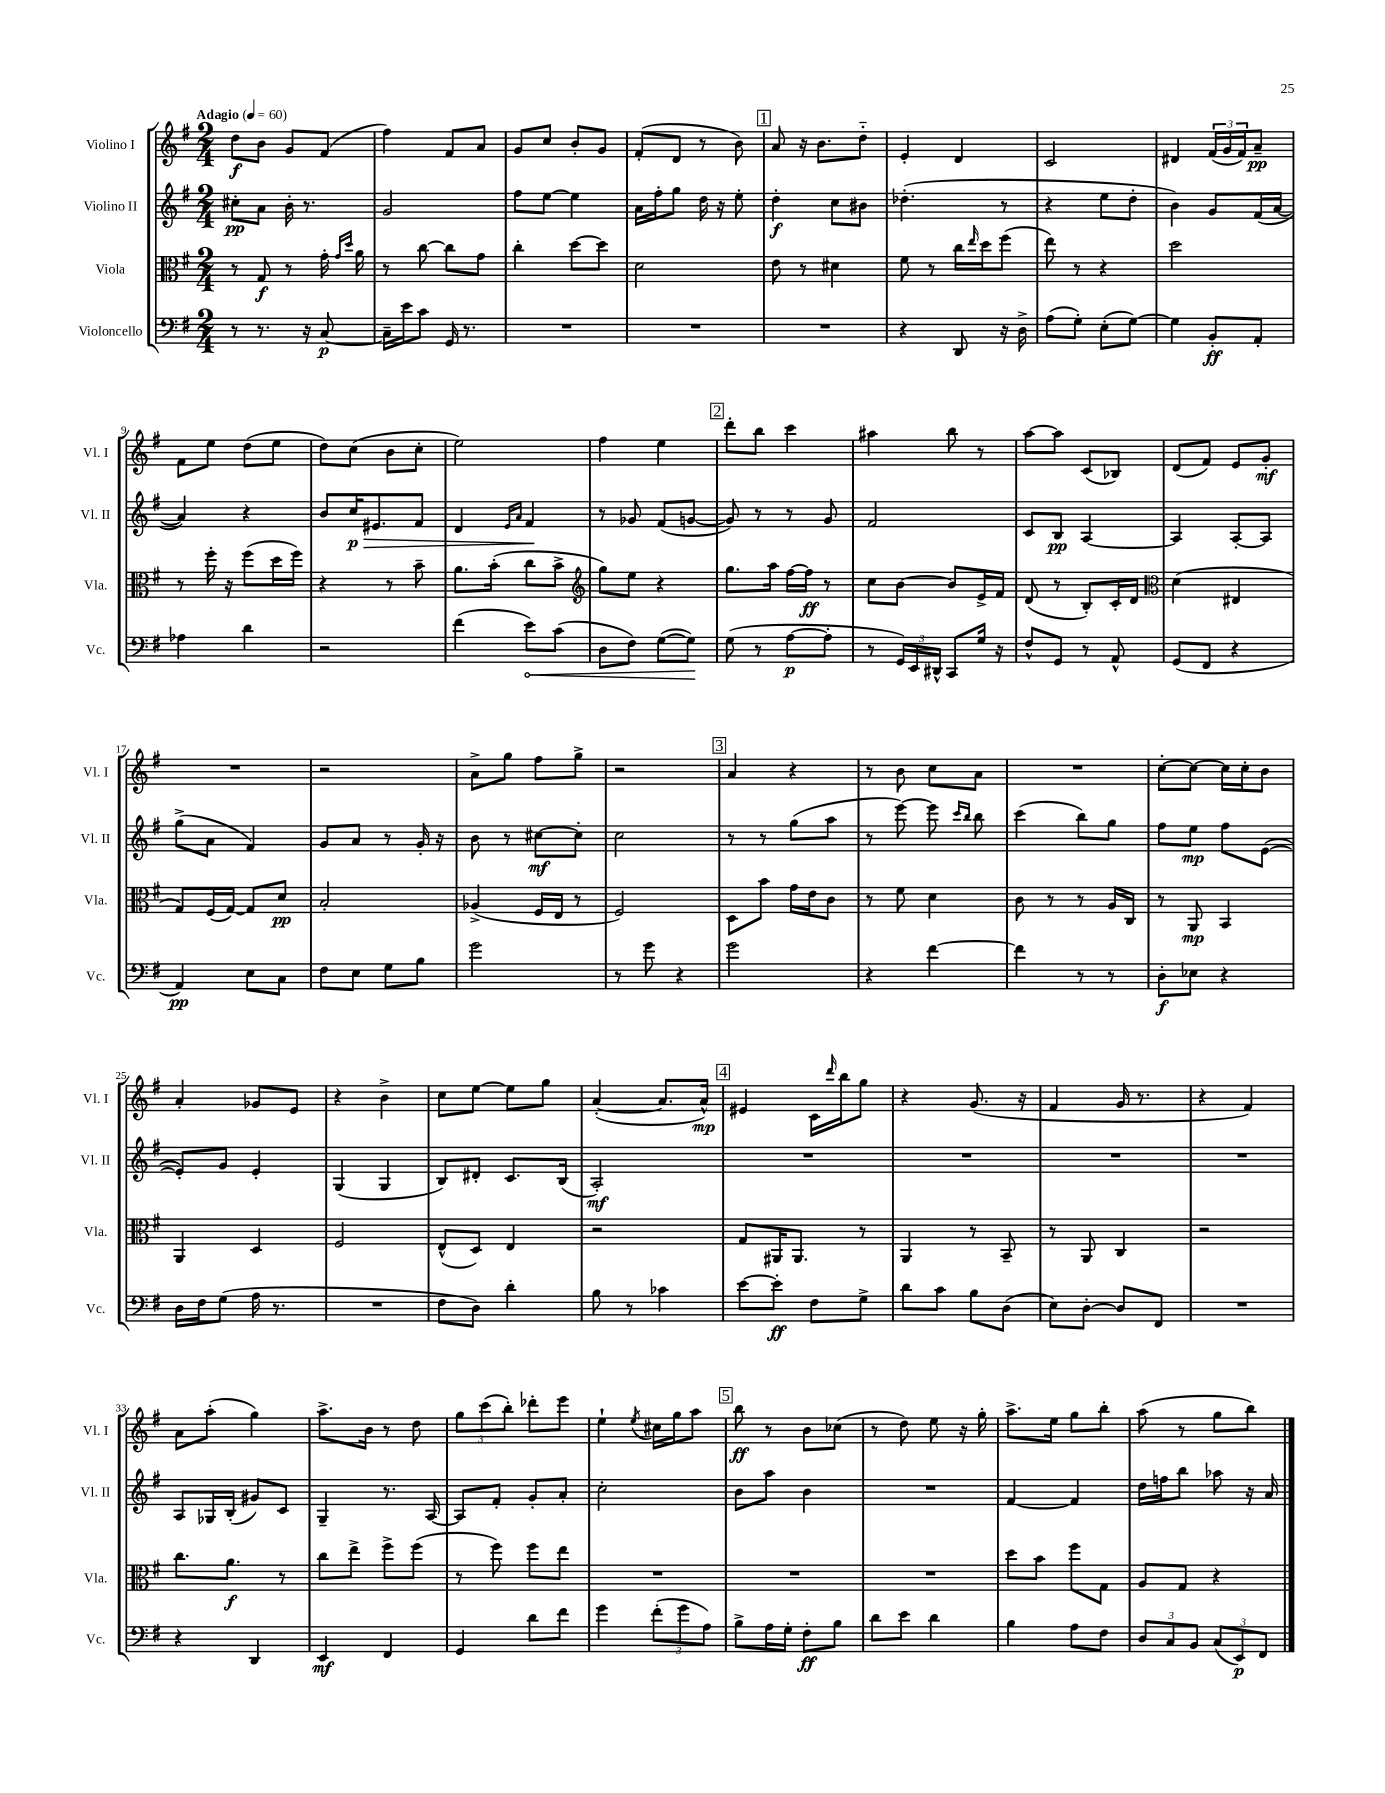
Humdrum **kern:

**kern	**dynam	**kern	**dynam	**kern	**dynam	**kern	**dynam
*part4	*part4	*part3	*part3	*part2	*part2	*part1	*part1
*staff4	*staff4	*staff3	*staff3	*staff2	*staff2	*staff1	*staff1
*I"Violoncello	*	*I"Viola	*	*I"Violino II	*	*I"Violino I	*
*I'Vc.	*	*I'Vla.	*	*I'Vl. II	*	*I'Vl. I	*
*clefF4	*	*clefC3	*	*clefG2	*	*clefG2	*
*k[f#]	*	*k[f#]	*	*k[f#]	*	*k[f#]	*
*M2/4	*	*M2/4	*	*M2/4	*	*M2/4	*
*MM60	*	*MM60	*	*MM60	*	*MM60	*
=1	=1	=1	=1	=1	=1	=1	=1
!	!	!	!	!	!	!LO:TX:a:B:t=Adagio	!
8r	.	8r	.	8cc#X'\L	pp	8dd\L	f
8.r	.	8G/	f	8a\J	.	8b\J	.
.	.	8r	.	16b'\	.	8g/L	.
16r	.	.	.	8.r	.	.	.
[8C/	p	16g'\	.	.	.	(8f#/J	.
.	.	16qqg/LL	.	.	.	.	.
.	.	16qqdd/JJ	.	.	.	.	.
.	.	16a\	.	.	.	.	.
=2	=2	=2	=2	=2	=2	=2	=2
16C~\LL]	.	8r	.	2g/	.	4ff#\)	.
16e\J	.	.	.	.	.	.	.
8c\J	.	[8cc\	.	.	.	.	.
16GG/	.	8cc\L]	.	.	.	8f#/L	.
8.r	.	.	.	.	.	.	.
.	.	8g\J	.	.	.	8a/J	.
=3	=3	=3	=3	=3	=3	=3	=3
2r	.	4cc'\	.	8ff#\L	.	8g/L	.
.	.	.	.	[8ee\J	.	8cc/J	.
.	.	[8dd\L	.	4ee\]	.	8b'/L	.
.	.	8dd\J]	.	.	.	8g/J	.
=4	=4	=4	=4	=4	=4	=4	=4
2r	.	2d\	.	16a\LL	.	(8f#'/L	.
.	.	.	.	16ff#'\J	.	.	.
.	.	.	.	8gg\J	.	8d/J	.
.	.	.	.	16dd\	.	8r	.
.	.	.	.	16r	.	.	.
.	.	.	.	8ee'\	.	8b\)	.
!!LO:REH:place=s1:t=1
=5	=5	=5	=5	=5	=5	=5	=5
2r	.	8e\	.	4dd'\	f	8a/	.
.	.	8r	.	.	.	16r	.
.	.	.	.	.	.	8.b\L	.
.	.	4d#X\	.	8cc\L	.	.	.
.	.	.	.	8b#X\J	.	8dd\J	.
=6	=6	=6	=6	=6	=6	=6	=6
4r	.	8f#\	.	(4.dd-X'\	.	4e'/	.
.	.	8r	.	.	.	.	.
8DD/	.	16cc\LL	.	.	.	4d/	.
.	.	16qqee/	.	.	.	.	.
.	.	16dd\J	.	.	.	.	.
16r	.	(8ff#\J	.	8r	.	.	.
16D^\	.	.	.	.	.	.	.
=7	=7	=7	=7	=7	=7	=7	=7
(8A\L	.	8ee\)	.	4r	.	2c/	.
8G'\J)	.	8r	.	.	.	.	.
(8E'\L	.	4r	.	8ee\L	.	.	.
[8G\J)	.	.	.	8dd'\J	.	.	.
=8	=8	=8	=8	=8	=8	=8	=8
4G\]	.	2dd\	.	4b\)	.	4d#X/	.
8BB'/L	ff	.	.	8g/L	.	(24f#/LL	.
.	.	.	.	.	.	24g/	.
.	.	.	.	.	.	24f#/J)	.
8AA'/J	.	.	.	(16f#/L	.	8a~/J	pp
.	.	.	.	[16a/JJ	.	.	.
!!LO:LB:g=z
=9	=9	=9	=9	=9	=9	=9	=9
4A-X\	.	8r	.	4a/])	.	8f#\L	.
.	.	16ff#'\	.	.	.	8ee\J	.
.	.	16r	.	.	.	.	.
4d\	.	(8ff#\L	.	4r	.	(8dd\L	.
.	.	16dd\L	.	.	.	8ee\J	.
.	.	16ff#\JJ)	.	.	.	.	.
=10	=10	=10	=10	=10	=10	=10	=10
2r	.	4r	.	8b/L	.	8dd\L)	.
!	!	!	!	!	!LO:HP:b	!	!
.	.	.	.	16cc/K	> p	(8cc\J	.
.	.	.	.	8.e#X/	.	.	.
.	.	8r	.	.	.	8b\L	.
.	.	8b~\	.	8f#/J	.	8cc'\J	.
=11	=11	=11	=11	=11	=11	=11	=11
(4f#\	.	8.a\L	.	4d/	.	2ee\)	.
.	.	(16b'\Jk	.	.	.	.	.
.	.	.	.	16qqe/LL	.	.	.
.	.	.	.	16qqa/JJ	.	.	.
!	!LO:HP:b	!	!	!	!	!	!
8e\L)	<	8cc\L	.	4f#/	.	.	.
(8c\J	.	8b^\J	.	.	.	.	.
.	.	.	.	.	]	.	.
=12	=12	=12	=12	=12	=12	=12	=12
*	*	*clefG2	*	*	*	*	*
8D\L	.	8gg\L)	.	8r	.	4ff#\	.
8F#\J)	.	8ee\J	.	8g-X/	.	.	.
([8G\L	.	4r	.	(8f#/L	.	4ee\	.
8G\J])	.	.	.	[8gn/J	.	.	.
.	[	.	.	.	.	.	.
!!LO:REH:place=s1:t=2
=13	=13	=13	=13	=13	=13	=13	=13
(8G\	.	8.gg\L	.	8g/])	.	8ddd'\L	.
8r	.	.	.	8r	.	8bb\J	.
.	.	16aa\Jk	.	.	.	.	.
[8A\L	p	[16ff#\LL	.	8r	.	4ccc\	.
.	.	16ff#\JJ]	ff	.	.	.	.
8A'\J]	.	8r	.	8g/	.	.	.
=14	=14	=14	=14	=14	=14	=14	=14
8r	.	8cc\L	.	2f#/	.	4aa#X\	.
24GG/LL)	.	[8b\J	.	.	.	.	.
24EE/	.	.	.	.	.	.	.
24DD#X^^/JJ	.	.	.	.	.	.	.
8CC/L	.	8b/L]	.	.	.	8bb\	.
16G/Jk	.	16e^/L	.	.	.	8r	.
16r	.	16f#/JJ	.	.	.	.	.
=15	=15	=15	=15	=15	=15	=15	=15
8F#^^/L	.	(8d/	.	8c/L	.	[8aa\L	.
8GG/J	.	8r	.	8B/J	pp	8aa\J]	.
8r	.	8B'/L)	.	[4A/	.	(8c/L	.
8AA^^/	.	16c'/L	.	.	.	8B-X/J)	.
.	.	16d/JJ	.	.	.	.	.
=16	=16	=16	=16	=16	=16	=16	=16
*	*	*clefC3	*	*	*	*	*
(8GG/L	.	(4d\	.	4A/]	.	(8d/L	.
8FF#/J	.	.	.	.	.	8f#/J)	.
4r	.	4E#X/	.	[8A'/L	.	8e/L	.
.	.	.	.	8A/J]	.	8g'/J	mf
!!LO:LB:g=z
=17	=17	=17	=17	=17	=17	=17	=17
4AA/)	pp	8G/L)	.	(8gg^\L	.	2r	.
.	.	(16F#/L	.	8a\J	.	.	.
.	.	[16G/JJ)	.	.	.	.	.
8E\L	.	8G/L]	.	4f#/)	.	.	.
8C\J	.	8d/J	pp	.	.	.	.
=18	=18	=18	=18	=18	=18	=18	=18
8F#\L	.	2B'/	.	8g/L	.	2r	.
8E\J	.	.	.	8a/J	.	.	.
8G\L	.	.	.	8r	.	.	.
8B\J	.	.	.	16g'/	.	.	.
.	.	.	.	16r	.	.	.
=19	=19	=19	=19	=19	=19	=19	=19
2g\	.	(4A-X^/	.	8b\	.	8a^\L	.
.	.	.	.	8r	.	8gg\J	.
.	.	16F#/LL	.	[8cc#X\L	mf	8ff#\L	.
.	.	16E/JJ	.	.	.	.	.
.	.	8r	.	8cc#'\J]	.	8gg^\J	.
=20	=20	=20	=20	=20	=20	=20	=20
8r	.	2F#/)	.	2cc\	.	2r	.
8g\	.	.	.	.	.	.	.
4r	.	.	.	.	.	.	.
!!LO:REH:place=s1:t=3
=21	=21	=21	=21	=21	=21	=21	=21
2g\	.	8D\L	.	8r	.	4a/	.
.	.	8b\J	.	8r	.	.	.
.	.	16g\LL	.	(8gg\L	.	4r	.
.	.	16e\J	.	.	.	.	.
.	.	8c\J	.	8aa\J	.	.	.
=22	=22	=22	=22	=22	=22	=22	=22
4r	.	8r	.	8r	.	8r	.
.	.	8f#\	.	[8eee\)	.	8b\	.
[4f#\	.	4d\	.	8eee\]	.	8cc\L	.
.	.	.	.	16qqccc/LL	.	.	.
.	.	.	.	16qqbb/JJ	.	.	.
.	.	.	.	8bb\	.	8a\J	.
=23	=23	=23	=23	=23	=23	=23	=23
4f#\]	.	8c\	.	(4ccc\	.	2r	.
.	.	8r	.	.	.	.	.
8r	.	8r	.	8bb\L)	.	.	.
8r	.	16A/LL	.	8gg\J	.	.	.
.	.	16C/JJ	.	.	.	.	.
=24	=24	=24	=24	=24	=24	=24	=24
8D'\L	f	8r	.	8ff#\L	.	[8cc'\L	.
8E-X\J	.	8AA/	mp	8ee\J	mp	8cc\J_	.
4r	.	4BB/	.	8ff#\L	.	16cc\LL]	.
.	.	.	.	.	.	16cc'\J	.
.	.	.	.	([8e\J	.	8b\J	.
!!LO:LB:g=z
=25	=25	=25	=25	=25	=25	=25	=25
16D\LL	.	4AA/	.	8e'/L])	.	4a'/	.
16F#\J	.	.	.	.	.	.	.
(8G\J	.	.	.	8g/J	.	.	.
16A\	.	4D/	.	4e'/	.	8g-X/L	.
8.r	.	.	.	.	.	.	.
.	.	.	.	.	.	8e/J	.
=26	=26	=26	=26	=26	=26	=26	=26
2r	.	2F#/	.	(4G/	.	4r	.
.	.	.	.	4G/	.	4b^\	.
=27	=27	=27	=27	=27	=27	=27	=27
8F#\L	.	(8E^^/L	.	8B/L)	.	8cc\L	.
8D\J)	.	8D/J)	.	8d#X'/J	.	[8ee\J	.
4d'\	.	4E/	.	8.c/L	.	8ee\L]	.
.	.	.	.	.	.	8gg\J	.
.	.	.	.	(16B/Jk	.	.	.
=28	=28	=28	=28	=28	=28	=28	=28
8B\	.	2r	.	2A'/)	mf	([4a'/	.
8r	.	.	.	.	.	.	.
4c-X\	.	.	.	.	.	8.a/L]	.
.	.	.	.	.	.	16a^^/Jk)	mp
!!LO:REH:place=s1:t=4
=29	=29	=29	=29	=29	=29	=29	=29
[8e\L	.	8G/L	.	2r	.	4e#X/	.
8e'\J]	ff	16AA#X/K	.	.	.	.	.
.	.	8.AA#/J	.	.	.	.	.
8F#\L	.	.	.	.	.	16c\LL	.
.	.	.	.	.	.	16qqddd/	.
.	.	.	.	.	.	16bb\J	.
8G^\J	.	8r	.	.	.	8gg\J	.
=30	=30	=30	=30	=30	=30	=30	=30
8d\L	.	4AA/	.	2r	.	4r	.
8c\J	.	.	.	.	.	.	.
8B\L	.	8r	.	.	.	(8.g/	.
(8D\J	.	8BB~/	.	.	.	.	.
.	.	.	.	.	.	16r	.
=31	=31	=31	=31	=31	=31	=31	=31
8E\L)	.	8r	.	2r	.	4f#/	.
[8D'\J	.	8AA/	.	.	.	.	.
8D/L]	.	4C/	.	.	.	16g/	.
.	.	.	.	.	.	8.r	.
8FF#/J	.	.	.	.	.	.	.
=32	=32	=32	=32	=32	=32	=32	=32
2r	.	2r	.	2r	.	4r	.
.	.	.	.	.	.	4f#/)	.
!!LO:LB:g=z
=33	=33	=33	=33	=33	=33	=33	=33
4r	.	8.cc\L	.	8A/L	.	8a\L	.
.	.	.	.	16G-X/L	.	(8aa'\J	.
.	.	8.a\J	f	(16B'/JJ	.	.	.
4DD/	.	.	.	8g#X/L)	.	4gg\)	.
.	.	8r	.	8c/J	.	.	.
=34	=34	=34	=34	=34	=34	=34	=34
4EE/	mf	8cc\L	.	4G~/	.	8.aa^\L	.
.	.	8ee^\J	.	.	.	.	.
.	.	.	.	.	.	16b\Jk	.
4FF#/	.	8ff#^\L	.	8.r	.	8r	.
.	.	(8ff#\J	.	.	.	8dd\	.
.	.	.	.	[16A/	.	.	.
=35	=35	=35	=35	=35	=35	=35	=35
4GG/	.	8r	.	8A/L]	.	12gg\L	.
.	.	.	.	.	.	(12ccc\	.
.	.	8ff#\)	.	8f#'/J	.	.	.
.	.	.	.	.	.	12bb'\J)	.
8d\L	.	8ff#\L	.	8g'/L	.	8ddd-X'\L	.
8f#\J	.	8ee\J	.	8a'/J	.	8eee\J	.
=36	=36	=36	=36	=36	=36	=36	=36
4g\	.	2r	.	2cc'\	.	4ee`\	.
.	.	.	.	.	.	8qee/	.
(12f#'\L	.	.	.	.	.	16cc#X\LL	.
.	.	.	.	.	.	16gg\J	.
12g\	.	.	.	.	.	.	.
.	.	.	.	.	.	8aa\J	.
12A\J)	.	.	.	.	.	.	.
!!LO:REH:place=s1:t=5
=37	=37	=37	=37	=37	=37	=37	=37
8B^\L	.	2r	.	8b\L	.	8bb\	ff
16A\L	.	.	.	8aa\J	.	8r	.
16G'\JJ	.	.	.	.	.	.	.
8F#'\L	ff	.	.	4b\	.	8b\L	.
8B\J	.	.	.	.	.	(8cc-X\J	.
=38	=38	=38	=38	=38	=38	=38	=38
8d\L	.	2r	.	2r	.	8r	.
8e\J	.	.	.	.	.	8dd\)	.
4d\	.	.	.	.	.	8ee\	.
.	.	.	.	.	.	16r	.
.	.	.	.	.	.	16gg'\	.
=39	=39	=39	=39	=39	=39	=39	=39
4B\	.	8dd\L	.	[4f#/	.	8.aa^\L	.
.	.	8b\J	.	.	.	.	.
.	.	.	.	.	.	16ee\Jk	.
8A\L	.	8ff#\L	.	4f#/]	.	8gg\L	.
8F#\J	.	8G\J	.	.	.	8bb'\J	.
=40	=40	=40	=40	=40	=40	=40	=40
12D/L	.	8A/L	.	16dd\LL	.	(8aa\	.
.	.	.	.	16ffn\J	.	.	.
12C/	.	.	.	.	.	.	.
.	.	8G/J	.	8bb\J	.	8r	.
12BB/J	.	.	.	.	.	.	.
(12C/L	.	4r	.	8aa-X\	.	8gg\L	.
12EE/)	p	.	.	.	.	.	.
.	.	.	.	16r	.	8bb\J)	.
12FF#/J	.	.	.	.	.	.	.
.	.	.	.	16a/	.	.	.
==	==	==	==	==	==	==	==
*-	*-	*-	*-	*-	*-	*-	*-
